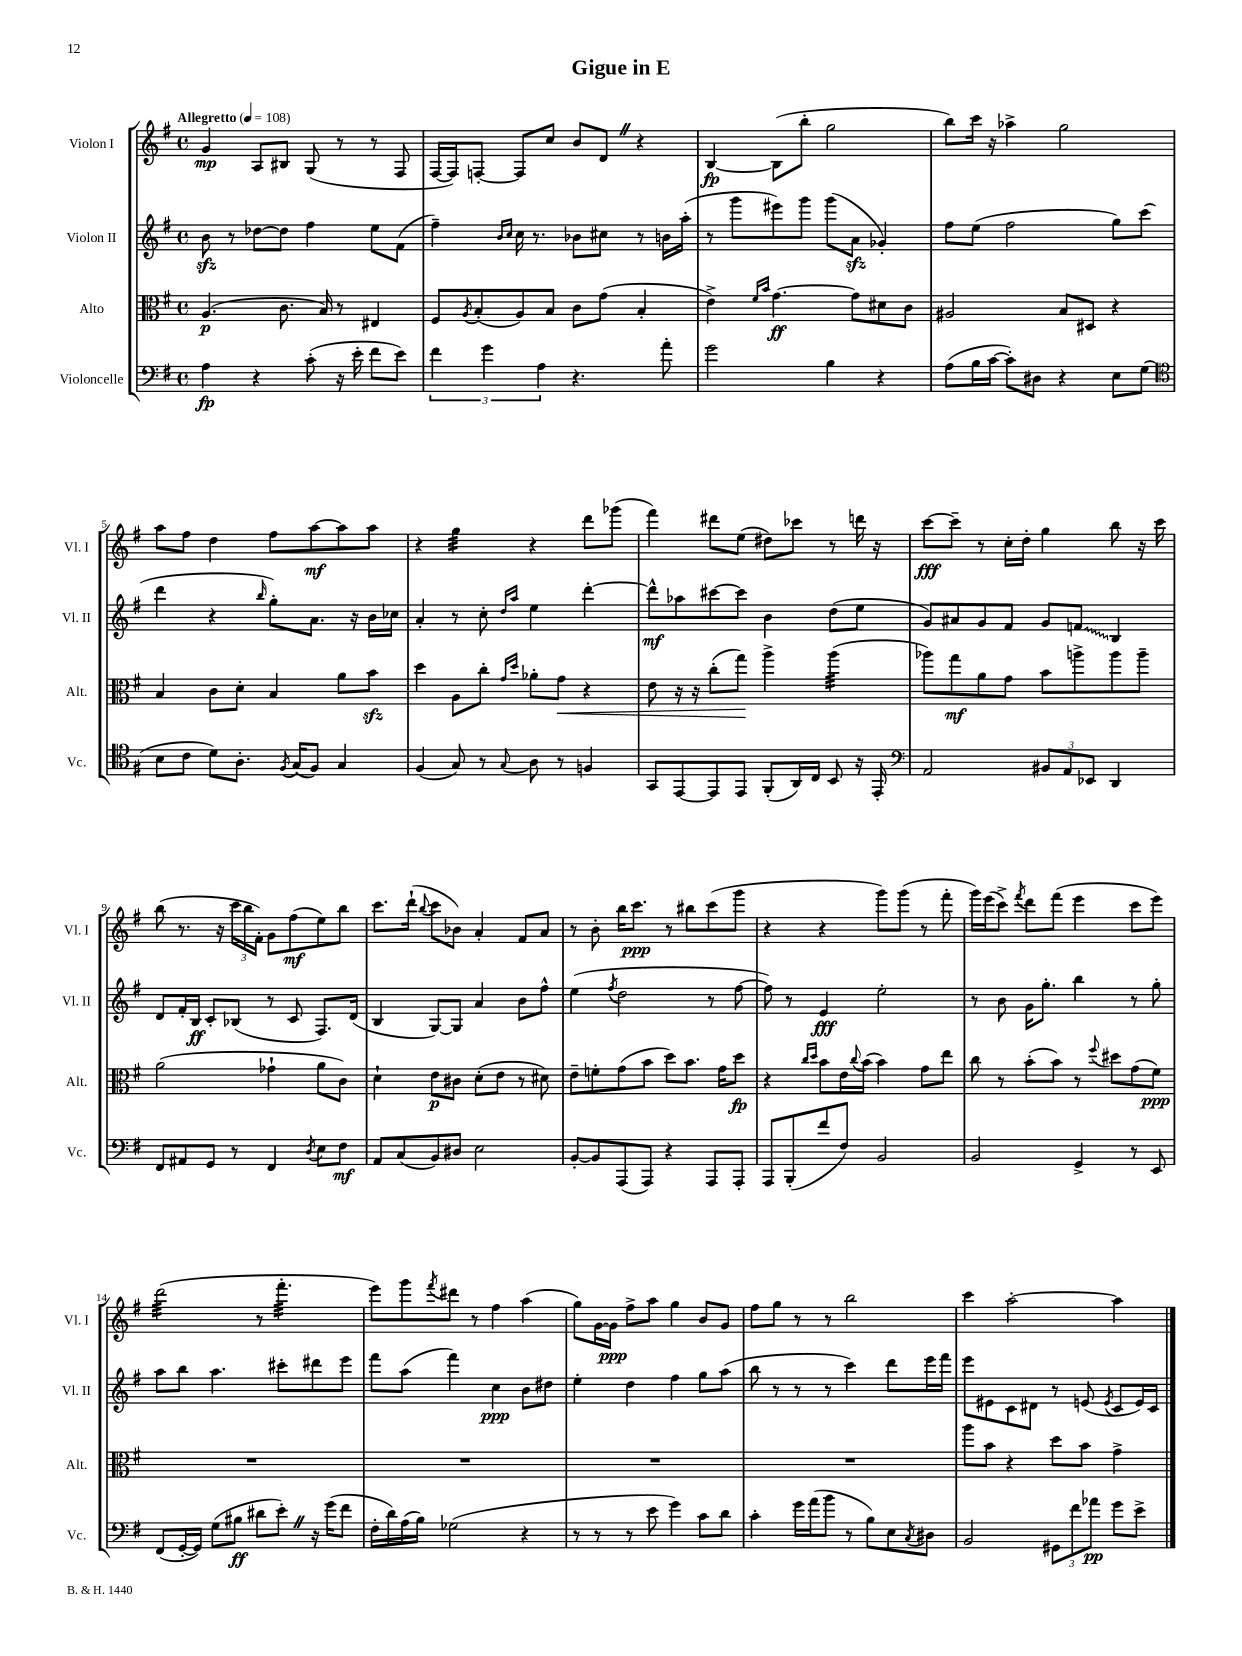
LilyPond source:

\header { title = "Gigue in E" }
<<
\new StaffGroup <<
\new Staff = "s0" \with { instrumentName = "Violon I" shortInstrumentName = "Vl. I" } {
    \clef treble \key g \major \defaultTimeSignature \time 4/4 \tempo "Allegretto" 4 = 108
    g'4\mp a8 bis8 g8( r8 r8 fis8 |
    fis16~ fis16) f8~-. f8 c''8 b'8 d'8 \once \override BreathingSign.text = \markup { \musicglyph "scripts.caesura.straight" } \breathe r4 |
    b4~\fp b8( b''8-. g''2 |
    b''8) c'''16 r16 aes''4-> g''2 |
    a''8 fis''8 d''4 fis''8 a''8~\mf a''8 a''8 |
    r4 g''4:32 r4 d'''8 ges'''8( |
    fis'''4) dis'''8 e''8( dis''8) ces'''8 r8 d'''16 r16 |
    c'''8~\fff c'''8-- r8 c''16-. d''16-. g''4 b''8 r16 c'''16 |
    b''8( r8. r16 \tuplet 3/2 { c'''16 b''16 fis'16-.) } g'8 fis''8\mf( e''8) b''8 |
    c'''8. d'''16-!( \appoggiatura { b''8 } c'''8 bes'8) a'4-. fis'8 a'8 |
    r8 b'8-. b''16 c'''8.\ppp r8 bis''8 c'''8( g'''8 |
    r4 r4 g'''8) g'''8( r8 fis'''8-. |
    g'''16) e'''16( c'''8->) \acciaccatura { fis'''8 } d'''8 fis'''8( e'''4 c'''8 e'''8) |
    d'''2:32( r8 fis'''4.:32-. |
    e'''8) g'''8 \acciaccatura { fis'''8 } dis'''8 r8 fis''4 a''4( |
    g''8) g'16~ g'16\ppp fis''8-> a''8 g''4 b'8 g'8 |
    fis''8 g''8 r8 r8 b''2 |
    c'''4 a''2~-. a''4 \bar "|." |
}
\new Staff = "s1" \with { instrumentName = "Violon II" shortInstrumentName = "Vl. II" } {
    \clef treble \key g \major \defaultTimeSignature \time 4/4
    b'8\sfz r8 des''8~ des''8 fis''4 e''8 fis'8( |
    fis''4--) \grace { b'16 c''16 } c''16 r8. bes'8 cis''8 r8 b'16 a''16-.( |
    r8 g'''8 eis'''8) g'''8 g'''8( a'8\sfz ges'4-.) |
    fis''8 e''8( fis''2 g''8) c'''8( |
    d'''4 r4 \grace { b''16 } g''8-.) a'8. r16 b'16 ces''16 |
    a'4-. r8 c''8-. \grace { d''16 a''16 } e''4 d'''4~-. |
    d'''8-^\mf aes''8 cis'''8~ cis'''8 b'4 d''8( e''8 |
    g'8) ais'8 g'8 fis'8 g'8 \once \override Glissando.style = #'zigzag f'8\glissando b4 |
    d'8 fis'16-. b16\ff c'8-. bes8( r8 c'8 fis8.) d'16( |
    b4 g8~) g8 a'4 b'8 fis''8-^ |
    e''4( \acciaccatura { fis''8 } d''2 r8 fis''8~ |
    fis''8) r8 e'4\fff e''2-. |
    r8 b'8 g'16 g''8.-. b''4 r8 g''8-. |
    a''8 b''8 a''4. cis'''8-. dis'''8 e'''8 |
    fis'''8 a''8( fis'''4) c''4\ppp b'8 dis''8 |
    e''4-. d''4 fis''4 g''8 a''8( |
    b''8 r8 r8 r8 c'''4) d'''8 e'''16 fis'''16 |
    e'''8 eis'8 c'8 dis'8 r8 e'8( \acciaccatura { e'8 } c'8 e'16) c'16 \bar "|." |
}
\new Staff = "s2" \with { instrumentName = "Alto" shortInstrumentName = "Alt." } {
    \clef alto \key g \major \defaultTimeSignature \time 4/4
    a4.\p( c'8. b16) r8 eis4 |
    fis8 \acciaccatura { a8 } b8-.( a8) b8 c'8 g'8( b4-. |
    e'4->) \grace { fis'16 b'16 } g'4.~\ff g'8 dis'8 c'8 |
    ais2 b8 dis8 r4 |
    b4 c'8 d'8-. b4 a'8 b'8\sfz |
    d''4 a8 c''8-. \grace { g'16 d''16 } aes'8-. g'8\< r4 |
    e'8 r16 r16 c''8-.( g''8\!) a''4-> a''4:32( |
    aes''8) g''8\mf a'8 g'8 b'8 a''8-> a''8 a''8-- |
    a'2( ges'4-! a'8 c'8) |
    d'4-! e'8\p cis'8 d'8-.( e'8 r8 dis'8) |
    e'8-- f'8-. g'8( b'8 d''8) b'8. g'16 d''8\fp |
    r4 \grace { c''16 d''16 } b'8 e'16 \appoggiatura { c''8 } b'16( b'4) g'8 e''8 |
    c''8 r8 b'8-.( b'8) r8 \appoggiatura { fis''8 } dis''8 g'8( fis'8\ppp) |
    R1 |
    R1 |
    R1 |
    R1 |
    a''8 b'8 r4 d''8 b'8 g'4-> \bar "|." |
}
\new Staff = "s3" \with { instrumentName = "Violoncelle" shortInstrumentName = "Vc." } {
    \clef bass \key g \major \defaultTimeSignature \time 4/4
    a4\fp r4 c'8-.( r16 e'16-. fis'8 e'8) |
    \tuplet 3/2 { fis'4 g'4 a4 } r4. a'8-. |
    g'2 b4 r4 |
    a8( b16 c'16~ c'8-.) dis8 r4 e8 g8( |
    \clef tenor b8 c'8 d'8) a8.-. \acciaccatura { fis8 } g16( fis8) g4 |
    fis4( g8) r8 \appoggiatura { g8 } a8 r8 f4 |
    g,8 e,8~ e,8 e,8 fis,8-.( a,16) c16 b,8 r16 e,16-. |
    \clef bass a,2 \tuplet 3/2 { bis,8 a,8 ees,8 } d,4 |
    fis,8 ais,8 g,8 r8 fis,4 \acciaccatura { d8 } e8 fis8\mf |
    a,8 c8( b,8) dis8 e2 |
    b,8~-. b,8 a,,8( a,,8) r4 a,,8 a,,8-. |
    a,,8 b,,8-.( fis'8 fis8) b,2 |
    b,2 g,4-> r8 e,8 |
    fis,8( g,16~-. g,16) g8( bis8\ff dis'8 e'8-.) \once \override BreathingSign.text = \markup { \musicglyph "scripts.caesura.straight" } \breathe r16 g'16( fis'8 |
    fis16-. d'16) a16( b16) ges2( r4 |
    r8 r8 r8 e'8 g'4) c'8 d'8 |
    c'4-. g'16 a'16( b'8 r8 b8) e8 \acciaccatura { c8 } dis8 |
    b,2 \tuplet 3/2 { gis,8 fis'8 aes'8\pp } g'8 e'8-> \bar "|." |
}
>>
>>
